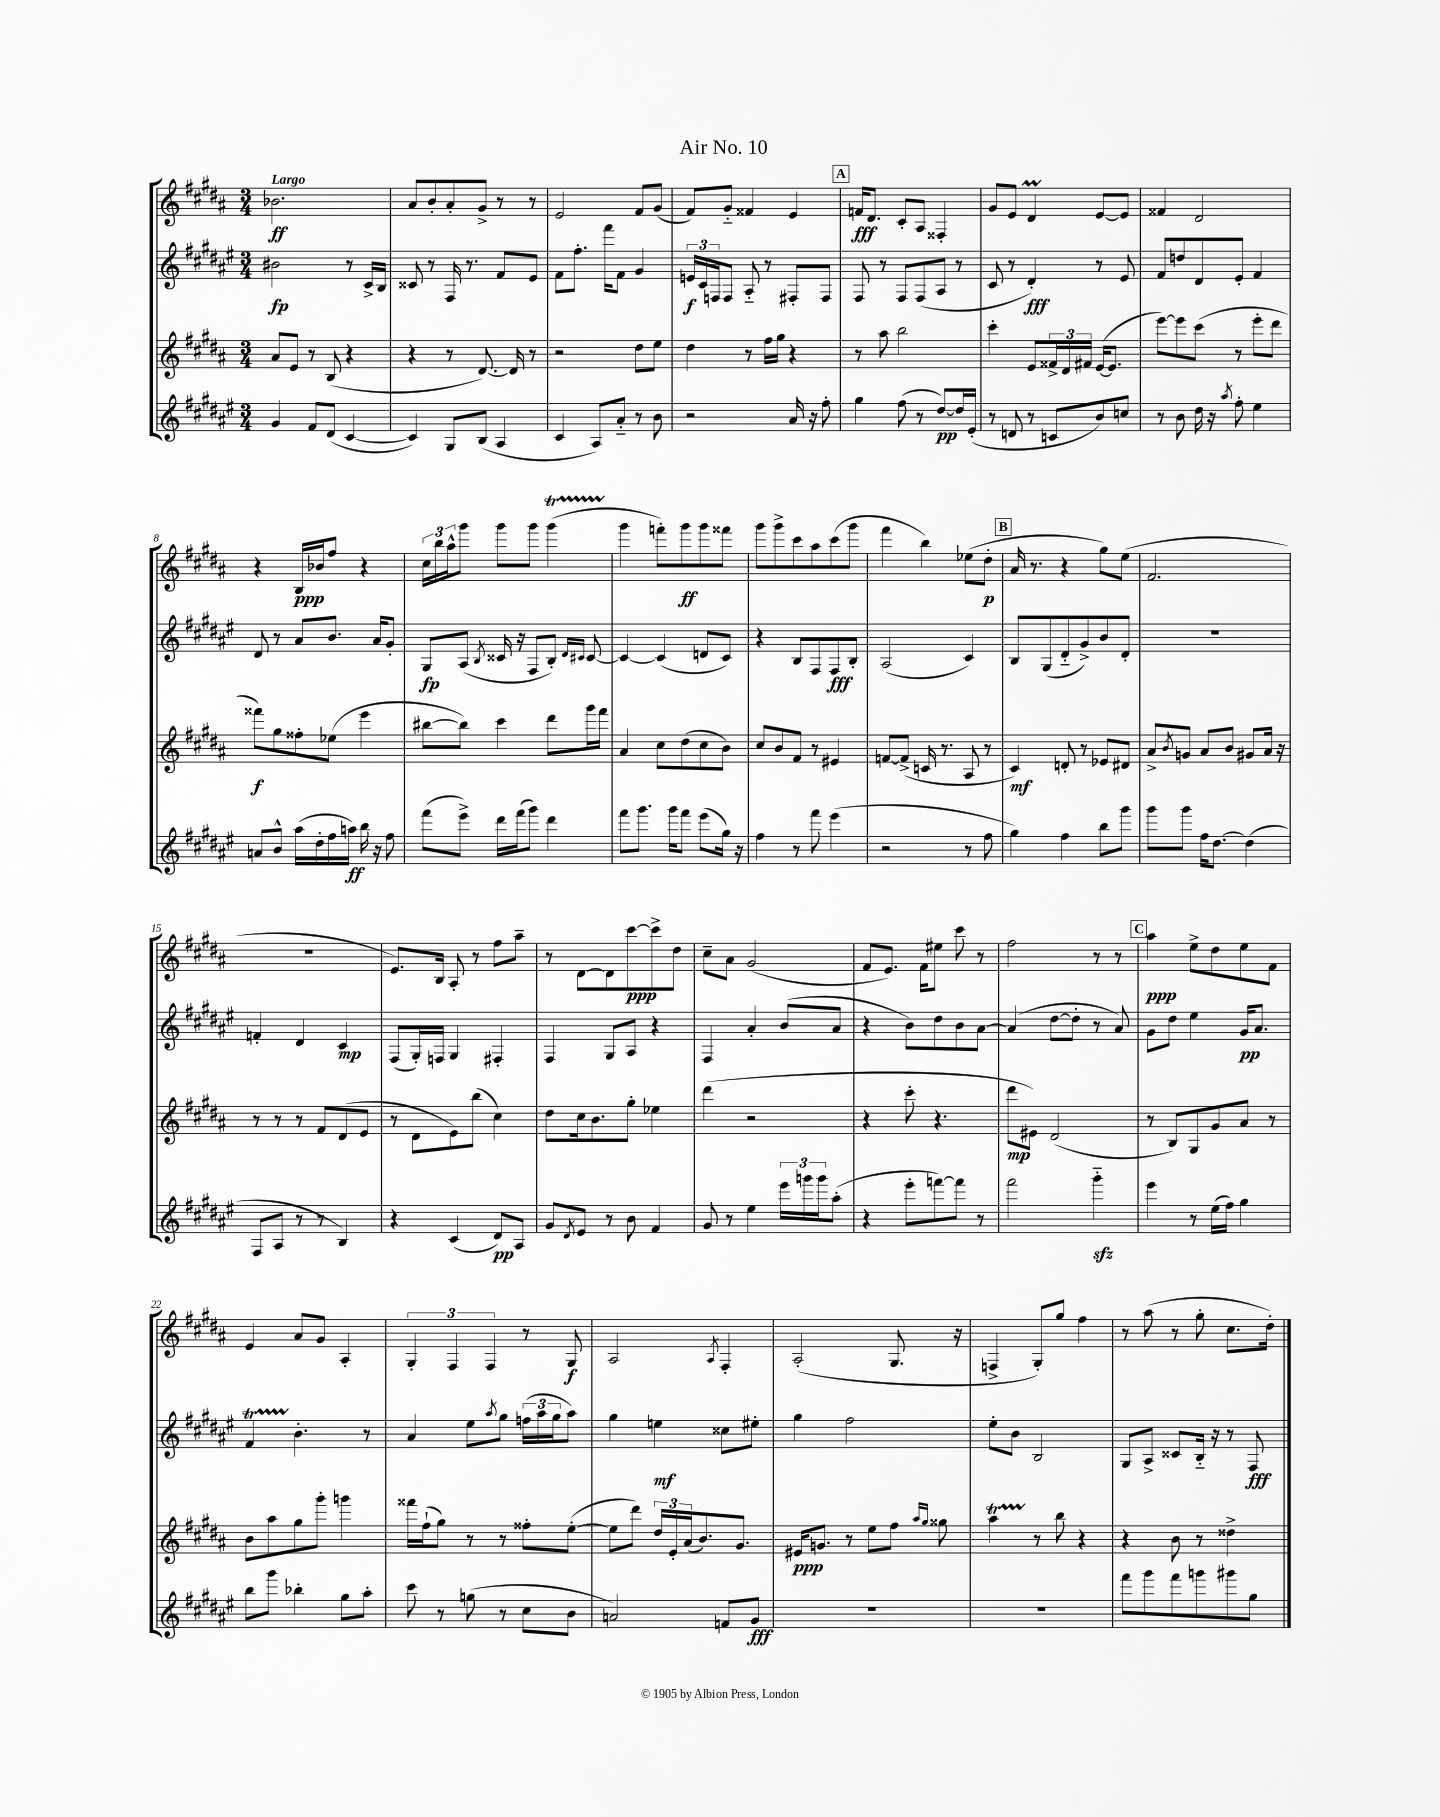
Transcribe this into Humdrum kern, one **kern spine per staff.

**kern	**dynam	**kern	**dynam	**kern	**dynam	**kern	**dynam
*part4	*part4	*part3	*part3	*part2	*part2	*part1	*part1
*staff4	*staff4	*staff3	*staff3	*staff2	*staff2	*staff1	*staff1
*clefG2	*	*clefG2	*	*clefG2	*	*clefG2	*
*k[f#c#g#d#a#e#]	*	*k[f#c#g#d#a#]	*	*k[f#c#g#d#a#e#]	*	*k[f#c#g#d#a#]	*
*M3/4	*	*M3/4	*	*M3/4	*	*M3/4	*
=1	=1	=1	=1	=1	=1	=1	=1
!	!	!	!	!	!	!LO:TX:a:B:t=Largo	!
4g#/	.	8a#/L	.	2b#X\	fp	2.b-X\	ff
.	.	8e/J	.	.	.	.	.
8f#/L	.	8r	.	.	.	.	.
(8d#/J	.	(8B/	.	.	.	.	.
[4c#/	.	4r	.	8r	.	.	.
.	.	.	.	16c#^/LL	.	.	.
.	.	.	.	16B/JJ	.	.	.
=2	=2	=2	=2	=2	=2	=2	=2
4c#/])	.	4r	.	8c##X/	.	8a#/L	.
.	.	.	.	8r	.	8b'/	.
8G#/L	.	8r	.	16F#/	.	8a#'/	.
.	.	.	.	8.r	.	.	.
(8B/J	.	[8.d#/)	.	.	.	8g#^/J	.
4A#/	.	.	.	8f#/L	.	8r	.
.	.	16d#/]	.	.	.	.	.
.	.	8r	.	8e#/J	.	8r	.
=3	=3	=3	=3	=3	=3	=3	=3
4c#/	.	2r	.	8f#\L	.	2e/	.
.	.	.	.	8.ff#'\J	.	.	.
8A#/L)	.	.	.	.	.	.	.
.	.	.	.	16fff#\KL	.	.	.
8a#/J	.	.	.	8f#\J	.	.	.
8r	.	8dd#\L	.	4g#/	.	8f#/L	.
8b\	.	8ee\J	.	.	.	(8g#/J	.
=4	=4	=4	=4	=4	=4	=4	=4
2r	.	4dd#\	.	24en/LL	f	8f#/L)	.
.	.	.	.	24c#/	.	.	.
.	.	.	.	24Fn/J	.	.	.
.	.	.	.	8F/J	.	8g#/J	.
.	.	8r	.	8A#/	.	4f##X/	.
.	.	16ff#\LL	.	8r	.	.	.
.	.	16gg#\JJ	.	.	.	.	.
16a#/	.	4r	.	8F#X'/L	.	4e/	.
16r	.	.	.	.	.	.	.
8ff#'\	.	.	.	8F#/J	.	.	.
!!LO:REH:place=s1:t=A
=5	=5	=5	=5	=5	=5	=5	=5
4gg#\	.	8r	.	8F#/	.	16fn/KL	fff
.	.	.	.	.	.	8.d#/J	.
.	.	8aa#\	.	8r	.	.	.
(8ff#\	.	2bb\	.	8F#/L	.	8c#'/L	.
8r	.	.	.	(8F#/	.	8A#/J	.
[8dd#/L)	pp	.	.	8A#/J	.	4F##X'/	.
16dd#/L]	.	.	.	8r	.	.	.
(16e#'/JJ	.	.	.	.	.	.	.
=6	=6	=6	=6	=6	=6	=6	=6
8r	.	4ccc#'\	.	8c#/	.	8g#/L	.
8dn/	.	.	.	8r	.	8e/J	.
8r	.	8e/L	.	4d#'/)	fff	4d#m/	.
8cn/L	.	24f##X^/L	.	.	.	.	.
.	.	24d#/	.	.	.	.	.
.	.	24f#X/JJ	.	.	.	.	.
8b/)	.	([16e/KL	.	8r	.	[8e/L	.
.	.	8.e/J]	.	.	.	.	.
8ccn/J	.	.	.	8e#/	.	8e/J]	.
=7	=7	=7	=7	=7	=7	=7	=7
8r	.	[8eee\L)	.	8f#/L	.	4f##X/	.
8b\	.	8eee\]	.	8ddn/	.	.	.
16dd#\	.	(8ccc#\J	.	8d#/	.	2d#/	.
16r	.	.	.	.	.	.	.
8qaa#/	.	.	.	.	.	.	.
8ff#'\	.	8r	.	8e#'/J	.	.	.
4ee#\	.	8eee'\L	.	4f#/	.	.	.
.	.	8ddd#\J	.	.	.	.	.
!!LO:LB:g=z
=8	=8	=8	=8	=8	=8	=8	=8
8an/L	.	8fff##X\L)	f	8d#/	.	4r	.
8b^^/J	.	8gg#\	.	8r	.	.	.
(16aa#\LL	.	8ff##X'\	.	8a#/L	.	16B/LL	ppp
16dd#'\	.	.	.	.	.	16b-X/J	.
16ff#\	.	(8ee-X\J	.	8.b/J	.	8ff#/J	.
16aan\JJ)	ff	.	.	.	.	.	.
16bb\	.	4eee\	.	.	.	4r	.
16r	.	.	.	16a#/KL	.	.	.
8ff#\	.	.	.	8g#'/J	.	.	.
=9	=9	=9	=9	=9	=9	=9	=9
(8fff#\L	.	[8bb#X\L	.	8G#/L	fp	24cc#\LL	.
.	.	.	.	.	.	24bb\	.
.	.	.	.	.	.	24aa#^^\J	.
8eee#^\J)	.	8bb#\J])	.	(8A#/J	.	8ggg#\J	.
.	.	.	.	8qB/	.	.	.
16ddd#\LL	.	4ccc#\	.	16c##X/	.	8ggg#\L	.
(16fff#\J	.	.	.	16r	.	.	.
8ggg#\J)	.	.	.	8F#/L	.	8ggg#\J	.
4ddd#\	.	8ddd#\L	.	8B'/J)	.	(4ggg#T\	.
.	.	.	.	16qqd#/LL	.	.	.
.	.	.	.	16qqc#X/JJ	.	.	.
.	.	16ggg#\L	.	[8c#/	.	.	.
.	.	16fff#\JJ	.	.	.	.	.
=10	=10	=10	=10	=10	=10	=10	=10
8fff#\L	.	4a#/	.	4c#/_	.	4ggg#\	.
8.ggg#\J	.	.	.	.	.	.	.
.	.	8cc#\L	.	(4c#/]	.	8fffn'\L)	.
16ggg#\KL	.	.	.	.	.	.	.
8fff#\J	.	(8dd#\	.	.	.	8ggg#\	ff
(8eee#\L	.	8cc#\	.	8dn/L	.	8ggg#\	.
16gg#\Jk)	.	8b\J)	.	8c#/J)	.	8fff##X\J	.
16r	.	.	.	.	.	.	.
=11	=11	=11	=11	=11	=11	=11	=11
4ff#\	.	8cc#/L	.	4r	.	8ggg#\L	.
.	.	8b/	.	.	.	8ggg#^\	.
8r	.	8f#/J	.	8B/L	.	8ccc#\	.
8fff#\	.	8r	.	8F#/	.	8aa#\	.
(4eee#\	.	4e#X/	.	8F#/	fff	(8ccc#\	.
.	.	.	.	8B'/J	.	8ggg#\J	.
=12	=12	=12	=12	=12	=12	=12	=12
2r	.	[8fn/L	.	(2A#/	.	4fff#\	.
.	.	(8f^/J]	.	.	.	.	.
.	.	16cn/	.	.	.	4bb\)	.
.	.	8.r	.	.	.	.	.
8r	.	8A#/	.	4c#/)	.	(8ee-X\L	.
8ff#\	.	8r	.	.	.	8dd#'\J	p
!!LO:REH:place=s1:t=B
=13	=13	=13	=13	=13	=13	=13	=13
4gg#\)	.	4c#/)	mf	8B/L	.	16a#/	.
.	.	.	.	.	.	8.r	.
.	.	.	.	(8G#/	.	.	.
4ff#\	.	8dn'/	.	8d#/	.	4r	.
.	.	8r	.	8g#^/)	.	.	.
8bb\L	.	8e-X/L	.	8b/	.	8gg#\L)	.
8ggg#\J	.	8d#X/J	.	8d#'/J	.	(8ee\J	.
=14	=14	=14	=14	=14	=14	=14	=14
8ggg#\L	.	8a#^/L	.	2.r	.	2.f#/	.
.	.	8qb/	.	.	.	.	.
8ggg#\J	.	8gn/J	.	.	.	.	.
16ff#\KL	.	8a#/L	.	.	.	.	.
[8.dd#\J	.	.	.	.	.	.	.
.	.	8b/J	.	.	.	.	.
(4dd#\]	.	8g#X/L	.	.	.	.	.
.	.	16a#/Jk	.	.	.	.	.
.	.	16r	.	.	.	.	.
!!LO:LB:g=z
=15	=15	=15	=15	=15	=15	=15	=15
8F#/L	.	8r	.	4fn'/	.	2.r	.
8A#/J	.	8r	.	.	.	.	.
8r	.	8r	.	4d#/	.	.	.
8r	.	8f#/L	.	.	.	.	.
4B/)	.	(8d#/	.	4c#/	mp	.	.
.	.	8e/J	.	.	.	.	.
=16	=16	=16	=16	=16	=16	=16	=16
4r	.	8r	.	(8F#/L	.	8.e/L)	.
.	.	8d#\L	.	16G#'/L)	.	.	.
.	.	.	.	16Fn/JJ	.	16B/Jk	.
(4c#/	.	8e\)	.	4G#/	.	8A#'/	.
.	.	(8bb\J	.	.	.	8r	.
8d#/L)	pp	4cc#\)	.	4F#X'/	.	8ff#\L	.
8A#/J	.	.	.	.	.	8aa#~\J	.
=17	=17	=17	=17	=17	=17	=17	=17
8g#/L	.	8dd#\L	.	4F#/	.	8r	.
8qd#/	.	.	.	.	.	.	.
8e#/J	.	16cc#\k	.	.	.	[8d#\L	.
.	.	8.b\	.	.	.	.	.
8r	.	.	.	8G#/L	.	8d#\]	.
8b\	.	8gg#'\J	.	8A#/J	.	[8ccc#\	ppp
4f#/	.	4ee-X\	.	4r	.	8ccc#^\]	.
.	.	.	.	.	.	8dd#\J	.
=18	=18	=18	=18	=18	=18	=18	=18
8g#/	.	(4ddd#\	.	4F#/	.	8cc#~\L	.
8r	.	.	.	.	.	8a#\J	.
4ee#\	.	2r	.	4a#'/	.	(2g#/	.
24eee#\LL	.	.	.	(8b/L	.	.	.
24gggn\	.	.	.	.	.	.	.
24ggg\J	.	.	.	.	.	.	.
(8aa#'\J	.	.	.	8a#/J	.	.	.
=19	=19	=19	=19	=19	=19	=19	=19
4r	.	4r	.	4r	.	8f#/L	.
.	.	.	.	.	.	8.e/J)	.
8eee#'\L	.	8ccc#'\	.	8b\L)	.	.	.
.	.	.	.	.	.	16f#\KL	.
[8fffn\)	.	4.r	.	8dd#\	.	8ee#X\J	.
8fff\J]	.	.	.	8b\	.	8ccc#\	.
8r	.	.	.	[8a#\J	.	8r	.
=20	=20	=20	=20	=20	=20	=20	=20
2fff#\	.	8ddd#\L	mp	(4a#/]	.	2ff#\	.
.	.	8e#X\J)	.	.	.	.	.
.	.	(2d#/	.	[8dd#\L	.	.	.
.	.	.	.	8dd#'\J]	.	.	.
4ggg#zz\	.	.	.	8r	.	8r	.
.	.	.	.	8a#/)	.	8r	.
!!LO:REH:place=s1:t=C
=21	=21	=21	=21	=21	=21	=21	=21
4eee#\	.	8r	.	8g#\L	.	4aa#\	ppp
.	.	8B/L)	.	8dd#\J	.	.	.
8r	.	8G#/	.	4ee#\	.	8ee^\L	.
(16ee#\LL	.	8g#/	.	.	.	8dd#\	.
16ff#\JJ)	.	.	.	.	.	.	.
4gg#\	.	8a#/J	.	16g#/KL	pp	8ee\	.
.	.	.	.	8.a#/J	.	.	.
.	.	8r	.	.	.	8f#\J	.
!!LO:LB:g=z
=22	=22	=22	=22	=22	=22	=22	=22
8bb\L	.	8b\L	.	4f#T/	.	4e/	.
8ggg#\J	.	8aa#\	.	.	.	.	.
4bb-X'\	.	8gg#\	.	4.b'\	.	8a#/L	.
.	.	8ggg#'\J	.	.	.	8g#/J	.
8gg#\L	.	4gggn\	.	.	.	4A#'/	.
8aa#'\J	.	.	.	8r	.	.	.
=23	=23	=23	=23	=23	=23	=23	=23
8ccc#\	.	16fff##X\LL	.	4a#/	.	6G#'/	.
.	.	(16ff#`\J	.	.	.	.	.
8r	.	8gg#\J)	.	.	.	.	.
.	.	.	.	.	.	6F#/	.
(8ggn\	.	8r	.	8ee#\L	.	.	.
.	.	.	.	.	.	6F#/	.
.	.	.	.	8qaa#/	.	.	.
8r	.	8r	.	8gg#\J	.	.	.
8cc#\L	.	8ff##X'\L	.	(24ffn\LL	.	8r	.
.	.	.	.	24aa#\	.	.	.
.	.	.	.	24gg#\J	.	.	.
8b\J	.	([8ee'\J	.	8aa#\J)	.	8G#/	f
=24	=24	=24	=24	=24	=24	=24	=24
2an/)	.	8ee\L]	.	4gg#\	.	2A#/	.
.	.	8ddd#\J)	.	.	.	.	.
.	.	24dd#/LL	.	4een\	mf	.	.
.	.	24e'/	.	.	.	.	.
.	.	(24a#/J	.	.	.	.	.
.	.	8.b/)	.	.	.	.	.
.	.	.	.	.	.	8qA#/	.
8fn/L	.	.	.	8cc##X\L	.	4F#'/	.
.	.	8.g#/J	.	.	.	.	.
8g#/J	fff	.	.	8ee#X'\J	.	.	.
=25	=25	=25	=25	=25	=25	=25	=25
2.r	.	16e#X/KL	ppp	4gg#\	.	(2A#'/	.
.	.	8.gn/J	.	.	.	.	.
.	.	8r	.	2ff#\	.	.	.
.	.	8ee\L	.	.	.	.	.
.	.	8ff#\J	.	.	.	8.G#/	.
.	.	16qqaa#/LL	.	.	.	.	.
.	.	16qqgg#/JJ	.	.	.	.	.
.	.	8gg##X\	.	.	.	.	.
.	.	.	.	.	.	16r	.
=26	=26	=26	=26	=26	=26	=26	=26
2.r	.	4aa#t\	.	8ee#'\L	.	4Fn^/	.
.	.	.	.	8b\J	.	.	.
.	.	8r	.	2B/	.	8G#'/L)	.
.	.	8bb\	.	.	.	8gg#/J	.
.	.	4r	.	.	.	4ff#\	.
=27	=27	=27	=27	=27	=27	=27	=27
8fff#\L	.	4r	.	8G#/L	.	8r	.
8ggg#\	.	.	.	8A#^/J	.	(8aa#\	.
8fff#\	.	8b\	.	8c##X/L	.	8r	.
8gggn\	.	8r	.	16B/Jk	.	8gg#'\	.
.	.	.	.	16r	.	.	.
8ggg#X\	.	4dd##X^\	.	8r	.	8.cc#\L	.
8gg#\J	.	.	.	8F#/	fff	.	.
.	.	.	.	.	.	16dd#'\Jk)	.
==	==	==	==	==	==	==	==
*-	*-	*-	*-	*-	*-	*-	*-
